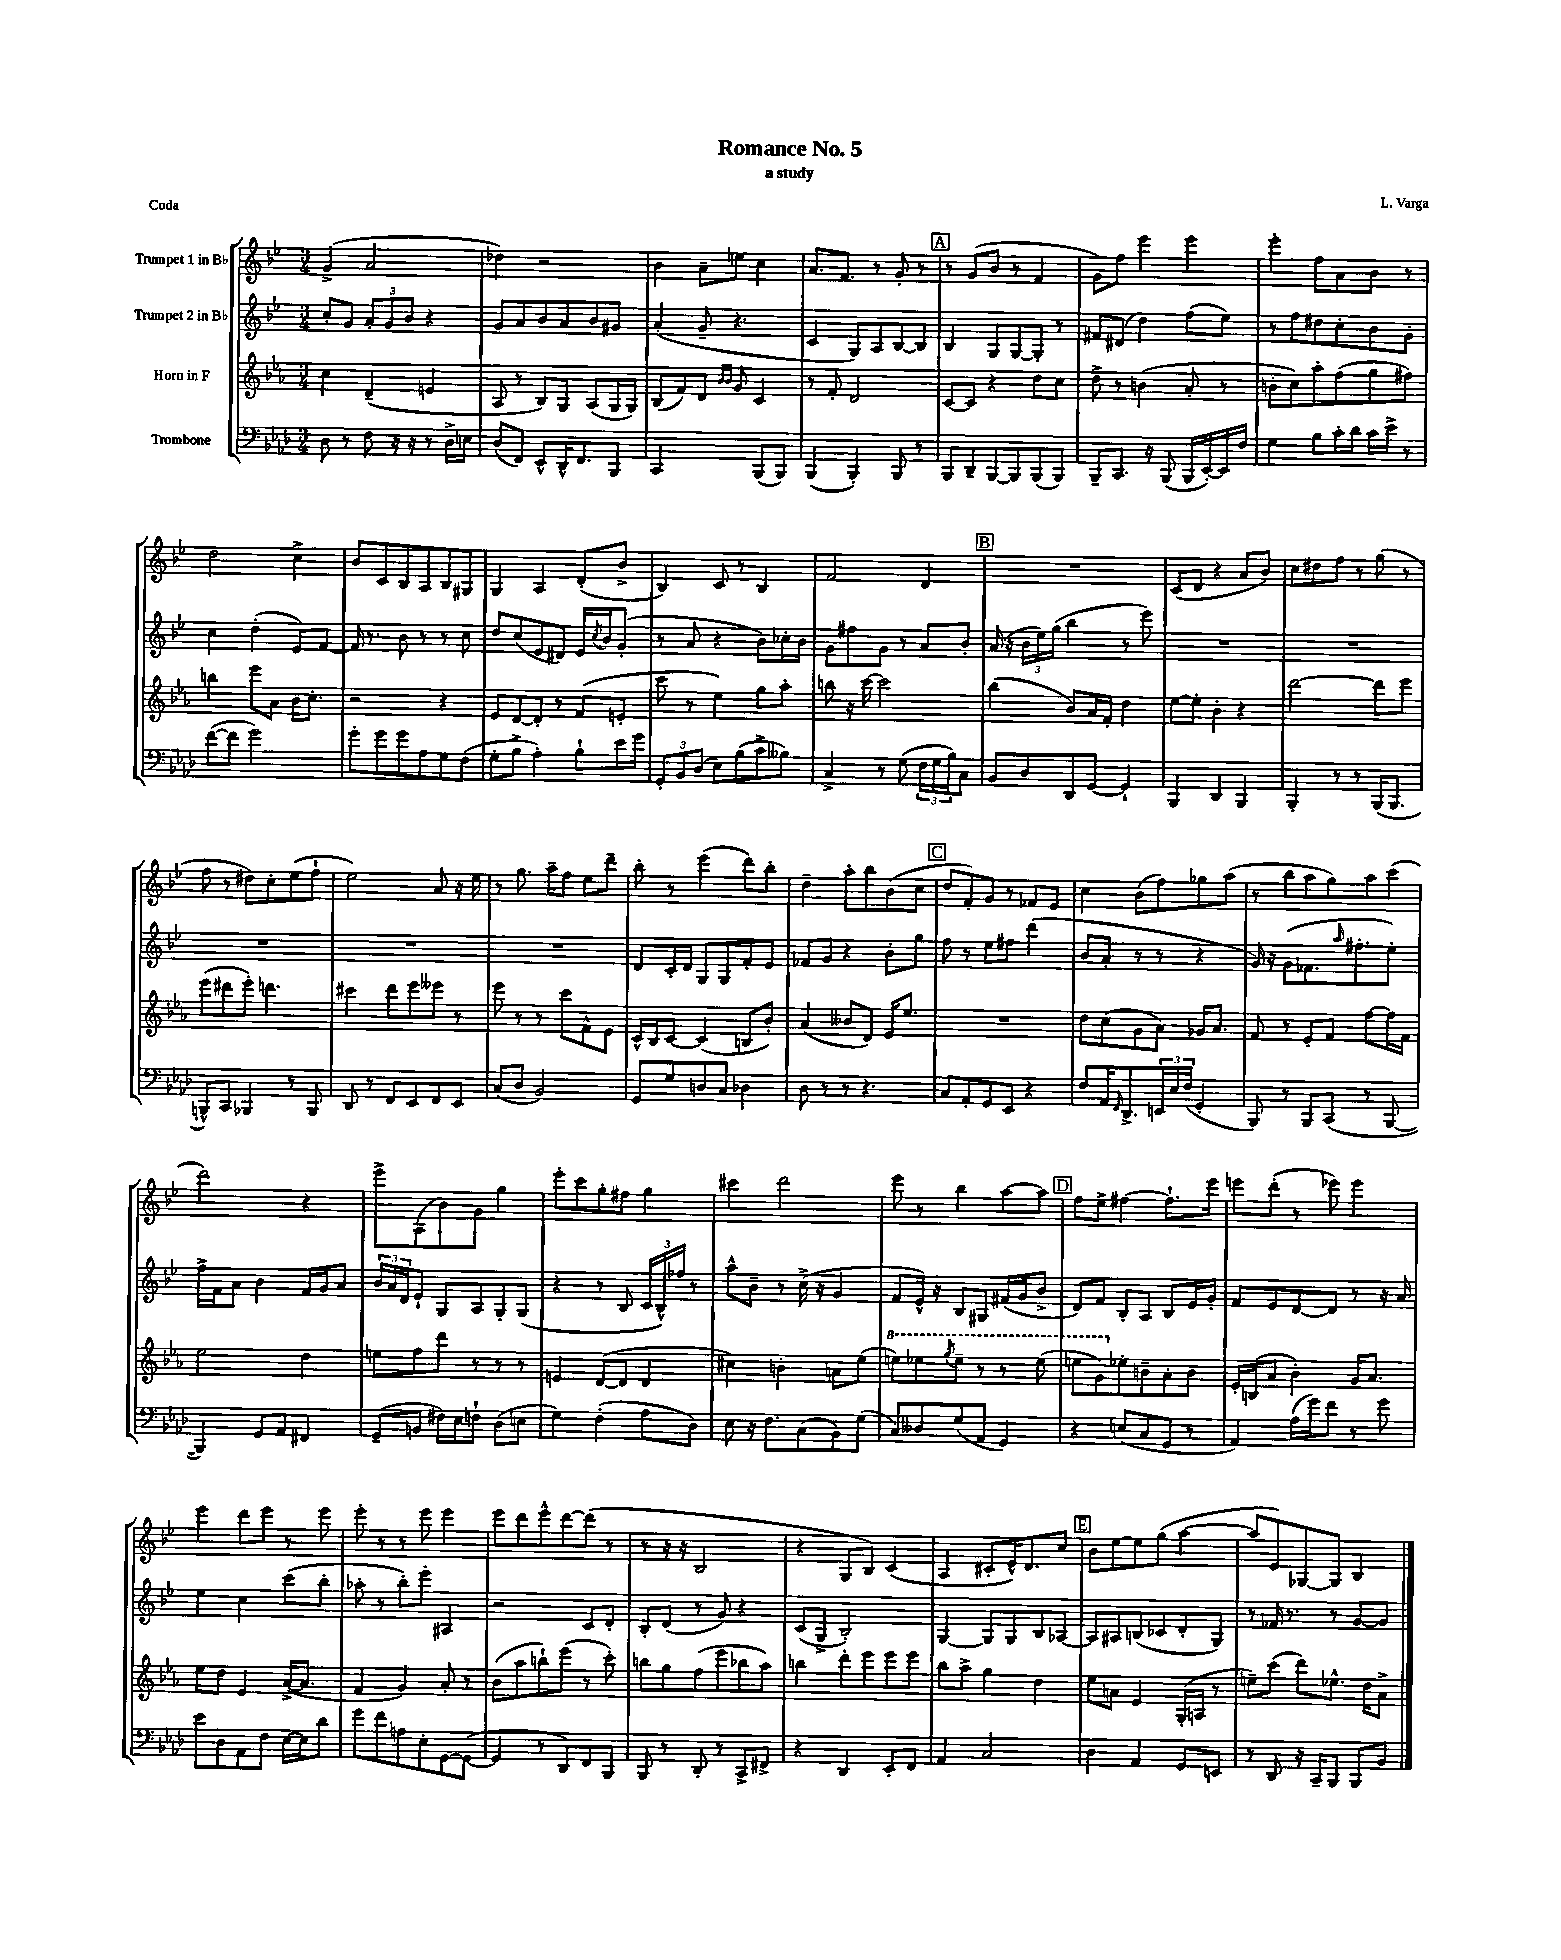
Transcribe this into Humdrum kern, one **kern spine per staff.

**kern	**kern	**kern	**kern
*part4	*part3	*part2	*part1
*staff4	*staff3	*staff2	*staff1
*I"Trombone	*I"Horn in F	*I"Trumpet 2 in B♭	*I"Trumpet 1 in B♭
*clefF4	*clefG2	*clefG2	*clefG2
*k[b-e-a-d-]	*k[b-e-a-]	*k[b-e-]	*k[b-e-]
*M3/4	*M3/4	*M3/4	*M3/4
=1	=1	=1	=1
8D-\	4cc\	8cc'/L	(4g^/
8r	.	8g/J	.
8F\	(4d~/	12a'/L	2a/
.	.	12g/	.
16r	.	.	.
.	.	12b-/J	.
16r	.	.	.
8r	4en/	4r	.
16D-^\LL	.	.	.
16En\JJ	.	.	.
=2	=2	=2	=2
(8D-/L	8A-/	8g/L	4dd-X\)
8FF/J)	8r	8a/	.
8EE-^^/L	8B-/L)	8b-/	2r
16DD-^^/K	8G/J	8a/	.
8.FF/	.	.	.
.	(8A-/L	8b-/	.
8BBB-/J	16G/L	8g#X/J	.
.	16G/JJ)	.	.
=3	=3	=3	=3
2CC/	(8B-/L	(4a'/	4b-\
.	8f/)	.	.
.	8d/J	8g~/	8a~\L
.	16qqb-/LL	.	.
.	16qqb-/JJ	.	.
.	8g/	4.r	8een\J
(8BBB-/L	4c/	.	4cc\
8BBB-/J)	.	.	.
=4	=4	=4	=4
(4BBB-/	8r	4c/	8.a/L
.	8f'/	.	.
.	.	.	8.f/J
4BBB-'/)	2d/	8G/L)	.
.	.	8A/	8r
8BBB-/	.	[8B-/	8g'/
8r	.	8B-/J]	8r
!!LO:REH:place=s1:t=A
=5	=5	=5	=5
8BBB-/L	[8c/L	4B-/	8r
8DD-~/	8c/J]	.	(8g/L
[8BBB-/	4r	8G/L	8b-/J
8BBB-/]	.	[8G/	8r
(8BBB-/	8dd\L	8G'/J]	4f/
8BBB-/J)	8cc\J	8r	.
=6	=6	=6	=6
8BBB-~/L	8dd^\	8f#X/L	8g\L)
8.CC/J	8r	(8d#X/J	8ff\J
.	(4bn\	4dd\)	4eee-\
16r	.	.	.
(8BBB-/	.	.	.
16BBB-/LL	8a-'/	(8ff\L	4eee-\
[16EE-'/)	.	.	.
16EE-/]	8r	8ee-\J)	.
16F/JJ	.	.	.
=7	=7	=7	=7
4G\	8bn'\L	8r	4eee-'\
.	8cc\)	8ff\L	.
8B-\L	8aa-'\	8dd#X\	8ff\L
16c'\L	(8ff\	8cc'\	8a\
16d-\JJ	.	.	.
16c\LL	8gg\	8b-\	8b-\J
16e-^\JJ	.	.	.
8r	8ff#X\J)	8g'\J	8r
!!LO:LB:g=z
=8	=8	=8	=8
([8f\L	4bbn\	4cc\	2dd\
8f\J]	.	.	.
2g\)	8eee-\L	(4dd'\	.
.	8a-\J	.	.
.	16b-\KL	8e-/L)	4cc^\
.	8.cc'\J	.	.
.	.	[8f/J	.
=9	=9	=9	=9
8g'\L	2r	16f/]	8b-/L
.	.	8.r	.
8g\	.	.	8c/
8g\	.	8b-\	8B-/
8A-\	.	8r	8A/
8G\	4r	8r	8B-/
(8F\J	.	8cc\	8G#X/J
=10	=10	=10	=10
8G'\L	8e-/L	8dd/L	4G/
8B-^\J	[8d/	(8cc/	.
4A-'\)	8d'/J]	8e-/	4A/
.	8r	8d#X/J)	.
8B-`\L	(8f/L	16e-/LL	(8d'/L
.	.	8qcc/	.
.	.	16b-/J	.
16e-\L	8en'/J	(8g'/J	8b-^/J
16g\JJ	.	.	.
=11	=11	=11	=11
12GG'/L	8ccc\	8r	4B-/)
12BB-/	.	.	.
.	8r	8a/	.
(12D-/J	.	.	.
8E-\L)	4ee-\)	4r	8c/
(8B-\	.	.	8r
8c^\	8gg\L	8b-\L)	4B-/
8B--X\J)	8aa-'\J	16cc-X'\L	.
.	.	16b-\JJ	.
=12	=12	=12	=12
4C^/	8bbn\	8g\L	2f/
.	16r	8ff#X\	.
.	[16ccc\	.	.
8r	2ccc\]	8g\J	.
(8G\	.	8r	.
24F\LL	.	8a/L	4d/
24G\	.	.	.
24B-\J)	.	.	.
8C\J	.	8b-'/J	.
!!LO:REH:place=s1:t=B
=13	=13	=13	=13
8BB-/L	(4bb-\	(16a/	2.r
.	.	16r	.
8D-/	.	24b-\LL	.
.	.	24ee-\)	.
.	.	(24gg\JJ	.
8DD-/	8b-/L)	4bb-\	.
[8GG/J	16a-/L	.	.
.	16f'/JJ	.	.
4GG`/]	4dd\	8r	.
.	.	8eee-\)	.
=14	=14	=14	=14
4BBB-/	[8ee-\L	2.r	(8c/L
.	8ee-'\J]	.	8d/J
4DD-/	4b-'\	.	4r
4BBB-/	4r	.	8a/L
.	.	.	8b-/J)
=15	=15	=15	=15
4BBB-'/	[2ddd\	2.r	8cc\L
.	.	.	8dd#X\
8r	.	.	8ff\J
8r	.	.	8r
(16BBB-/KL	8ddd\L]	.	(8gg\
8.BBB-/J	.	.	.
.	8eee-\J	.	8r
!!LO:LB:g=z
=16	=16	=16	=16
8BBBn^^/L)	(8eee-\L	2.r	8ff\
8CC/J	8ddd#X\	.	8r
4BBB-X/	8eee-'\J)	.	8dd#X\L)
.	4.dddn\	.	8cc'\
8r	.	.	(8ee-\
8BBB-/	.	.	8ff`\J
=17	=17	=17	=17
8DD-/	4ccc#X\	2.r	2ee-\)
8r	.	.	.
8FF/L	8ddd\L	.	.
8EE-/	8eee-\	.	.
8FF/	8eee--X\J	.	8a/
8EE-/J	8r	.	16r
.	.	.	16ee-\
=18	=18	=18	=18
(8C/L	8eee-\	2.r	8r
8D-/J	8r	.	8.gg\
2BB-/)	8r	.	.
.	.	.	16aa~\KL
.	8ccc\L	.	8ff\J
.	8f^^\	.	8ee-\L
.	8e-\J	.	8ddd~\J
=19	=19	=19	=19
8GG/L	16c^^/LL	8d/L	8bb-'\
.	16B-/J	.	.
8G/	[8c/J	16c'/L	8r
.	.	16d/JJ	.
8Dn/	(4c/]	8G/L	(4eee-\
8C/J	.	8G/	.
4D-X\	8Bn/L	8f'/	8ddd\L)
.	8b-'/J)	8e-/J	8bb-'\J
=20	=20	=20	=20
8D-\	(4a-/	8f-X/L	4dd~\
8r	.	8g/J	.
8r	8b--X/L	4r	8aa'\L
4.r	8d/J)	.	8bb-\
.	16e-/KL	8b-'\L	(8b-\
.	8.ee-/J	.	.
.	.	8gg\J	8cc\J
!!LO:REH:place=s1:t=C
=21	=21	=21	=21
8C/L	2.r	8ff\	8dd/L
8AA-'/	.	8r	8f'/)
8GG/	.	8ee-\L	8g/J
8EE-/J	.	8ff#X\J	8r
4r	.	(4ddd\	8f-X/L
.	.	.	8e-/J
=22	=22	=22	=22
8F/L	8dd\L	8b-/L	4cc\
16AA-/K	(8cc\	8a'/J	.
16qqFF/	.	.	.
8.DD-^/	.	.	.
.	8g\	8r	(8b-\L
24EEn/L	8a-\J)	8r	8ff\)
24E-/	.	.	.
(24F/JJ	.	.	.
4GG'/	16g-X/KL	4r	8gg-X\
.	8.a-/J	.	.
.	.	.	(8aa\J
=23	=23	=23	=23
8BBB-/)	8f/	16g/)	8r
.	.	16r	.
8r	8r	(8g\L	8bb-\L
8BBB-/L	8e-'/L	8.f-X\	8aa\
(8CC/J	8f/J	.	8gg\)
.	.	16qqaa/	.
.	.	8.ff#X'\	.
8r	[8ff\L	.	8aa\
[8BBB-/	16ff\L]	8ee-'\J)	(8ccc\J
.	16f\JJ	.	.
!!LO:LB:g=z
=24	=24	=24	=24
4BBB-/])	2ee-\	16ff^\LL	2ddd\)
.	.	16f\J	.
.	.	8a\J	.
8GG/L	.	4b-\	.
8AA-/J	.	.	.
4FF#X/	4dd\	16f/LL	4r
.	.	16g/J	.
.	.	8a/J	.
=25	=25	=25	=25
(8GG~/L	8een\L	24b-/LL	8eee-^\L
.	.	24a/	.
.	.	24d/J	.
8BBn/J	8ff\	8e-`/J	(8A\
16F#X\LL)	8ddd\J	8G/L	8b-\)
16E-\J	.	.	.
8Fn`\J	8r	8A/	8g\J
(8D-\L	8r	8G'/	4gg\
8En\J	8r	(8G/J	.
=26	=26	=26	=26
4G\)	4en/	4r	8eee-'\L
.	.	.	8ccc\
(4F'\	([8d/L	8r	8gg'\
.	8d/J]	8B-/	8ff#X\J
8A-\L	4d/	24c/LL	4gg\
.	.	24B-^^/)	.
.	.	24ff-X/JJ	.
8D-\J)	.	8r	.
=27	=27	=27	=27
8E-\	4cc#X\)	8aa^^\L	4ccc#X\
16r	.	8b-~\J	.
8.F\L	.	.	.
.	4bn'\	8r	2ddd\
(8C\	.	(16cc^\	.
.	.	16r	.
8BB-\)	8an\L	4g/	.
(8G\J	(8ee-\J	.	.
=28	=28	=28	=28
*	*8va	*	*
8C/L)	8eeen\L)	8f/L	8eee-\
8D--X/	8eee-X\	16e-^^/Jk)	8r
.	.	16r	.
.	8qggg/	.	.
(8G/	8eee-~\J	8B-/L	4bb-\
8AA-/J	8r	8G#X/J	.
4GG/)	8r	(16f#X/LL	[8aa\L
.	.	16g/J	.
.	(8eee-\	8b-^/J	8aa\J]
!!LO:REH:place=s1:t=D
=29	=29	=29	=29
4r	8eeen\L	8d/L)	8ff\L
.	8gg\)	8f/J	8ee-^\J
*	*X8va	*	*
(8En/L	8ee-X'\	8B-'/L	[4ff#X\
8C/	8bn~\	8A/J	.
8GG/J	8a-'\	8B-/L	8.ff#`\L]
8r	8b\J	16e-/L	.
.	.	16g'/JJ	16eee-\Jk
=30	=30	=30	=30
4AA-/)	16e-'/LL	8f/L	8eeen\L
.	(16Bn/J	.	.
.	8a-/J	8e-/	(8ddd'\J
(16A-\LL	4b-'\)	[8d/	8r
16g\J)	.	.	.
8f\J	.	8d/J]	8eee-X\)
8r	16g/KL	8r	4eee-\
.	8.a-/J	.	.
8g\	.	16r	.
.	.	16a/	.
!!LO:LB:g=z
=31	=31	=31	=31
8e-\L	8ee-\L	4ee-\	4eee-\
8D-\	8dd\J	.	.
8AA-\	4e-/	4cc\	8ddd\L
8F\J	.	.	8eee-\J
[16E-\LL	([16a-^/KL	(8ccc\L	8r
16E-\J]	8.a-/J]	.	.
8d-\J	.	8bb-'\J	8eee-\
=32	=32	=32	=32
8g\L	4f/	8aa-X'\	8eee-'\
8f\	.	8r	8r
8An\	4g/)	8bb-'\L)	8r
8E-'\	.	8eee-'\J	8eee-\
[8GG\	8a-'/	4A#X/	4eee-\
(8GG\J_	8r	.	.
=33	=33	=33	=33
4GG/]	(8b-\L	2r	8eee-\L
.	8aa-\	.	8ddd\
8r	8bbn`\)	.	8eee-^^\
8DD-/L)	(8eee-\J	.	[8ddd\
8FF/	8r	8c/L	(8ddd\J]
8BBB-/J	8ccc'\)	8d'/J	8r
=34	=34	=34	=34
8BBB-/	8bbn\L	8B-'/L	8r
8r	8gg\	(8d/J	16r
.	.	.	16r
8DD-'/	(8ff\	8r	2B-/
8r	8eee-\	8g/)	.
8CC^/L	8bb-X\	4r	.
8FF#X^/J	8aa-\J)	.	.
=35	=35	=35	=35
4r	4bbn\	(8c/L	4r
.	.	8G^/J	.
4DD-/	8ddd'\L	2B-'/)	8G/L
.	8eee-\	.	8B-/J)
8EE-'/L	8eee-\	.	(4c/
8FF/J	8eee-\J	.	.
=36	=36	=36	=36
4AA-/	8bb-\L	[4G/	4A/
.	8aa-^\J	.	.
2C/	4gg\	8G/L]	8c#X'/L
.	.	8G/	16e-^^/K)
.	.	.	8.d/
.	4dd\	8B-/	.
.	.	[8A-X/J	8cc/J
!!LO:REH:place=s1:t=E
=37	=37	=37	=37
4D-\	8ee-\L	8A-/L]	8b-\L
.	8an\J	8A#X/	[8ee-\
4AA-/	4e-/	(8Bn/	8ee-\]
.	.	8c-X/	(8gg\J
8GG/L	(16G'/LL	8d'/	[4aa\
.	16An/JJ	.	.
8EEn/J	8r	8G/J)	.
=38	=38	=38	=38
8r	8een~\L)	8r	8aa/L]
8DD-/	(8ccc\J	16f-X/	8e-/)
.	.	8.r	.
16r	8ddd\L)	.	[8G-X/
16CC~/KL	.	.	.
8BBB-/J	8.ee-X^^\J	8r	8G-/J]
8BBB-/L	.	[8g/L	4B-/
.	16dd\KL	.	.
8BB-/J	8a-^\J	8g/J]	.
==	==	==	==
*-	*-	*-	*-
